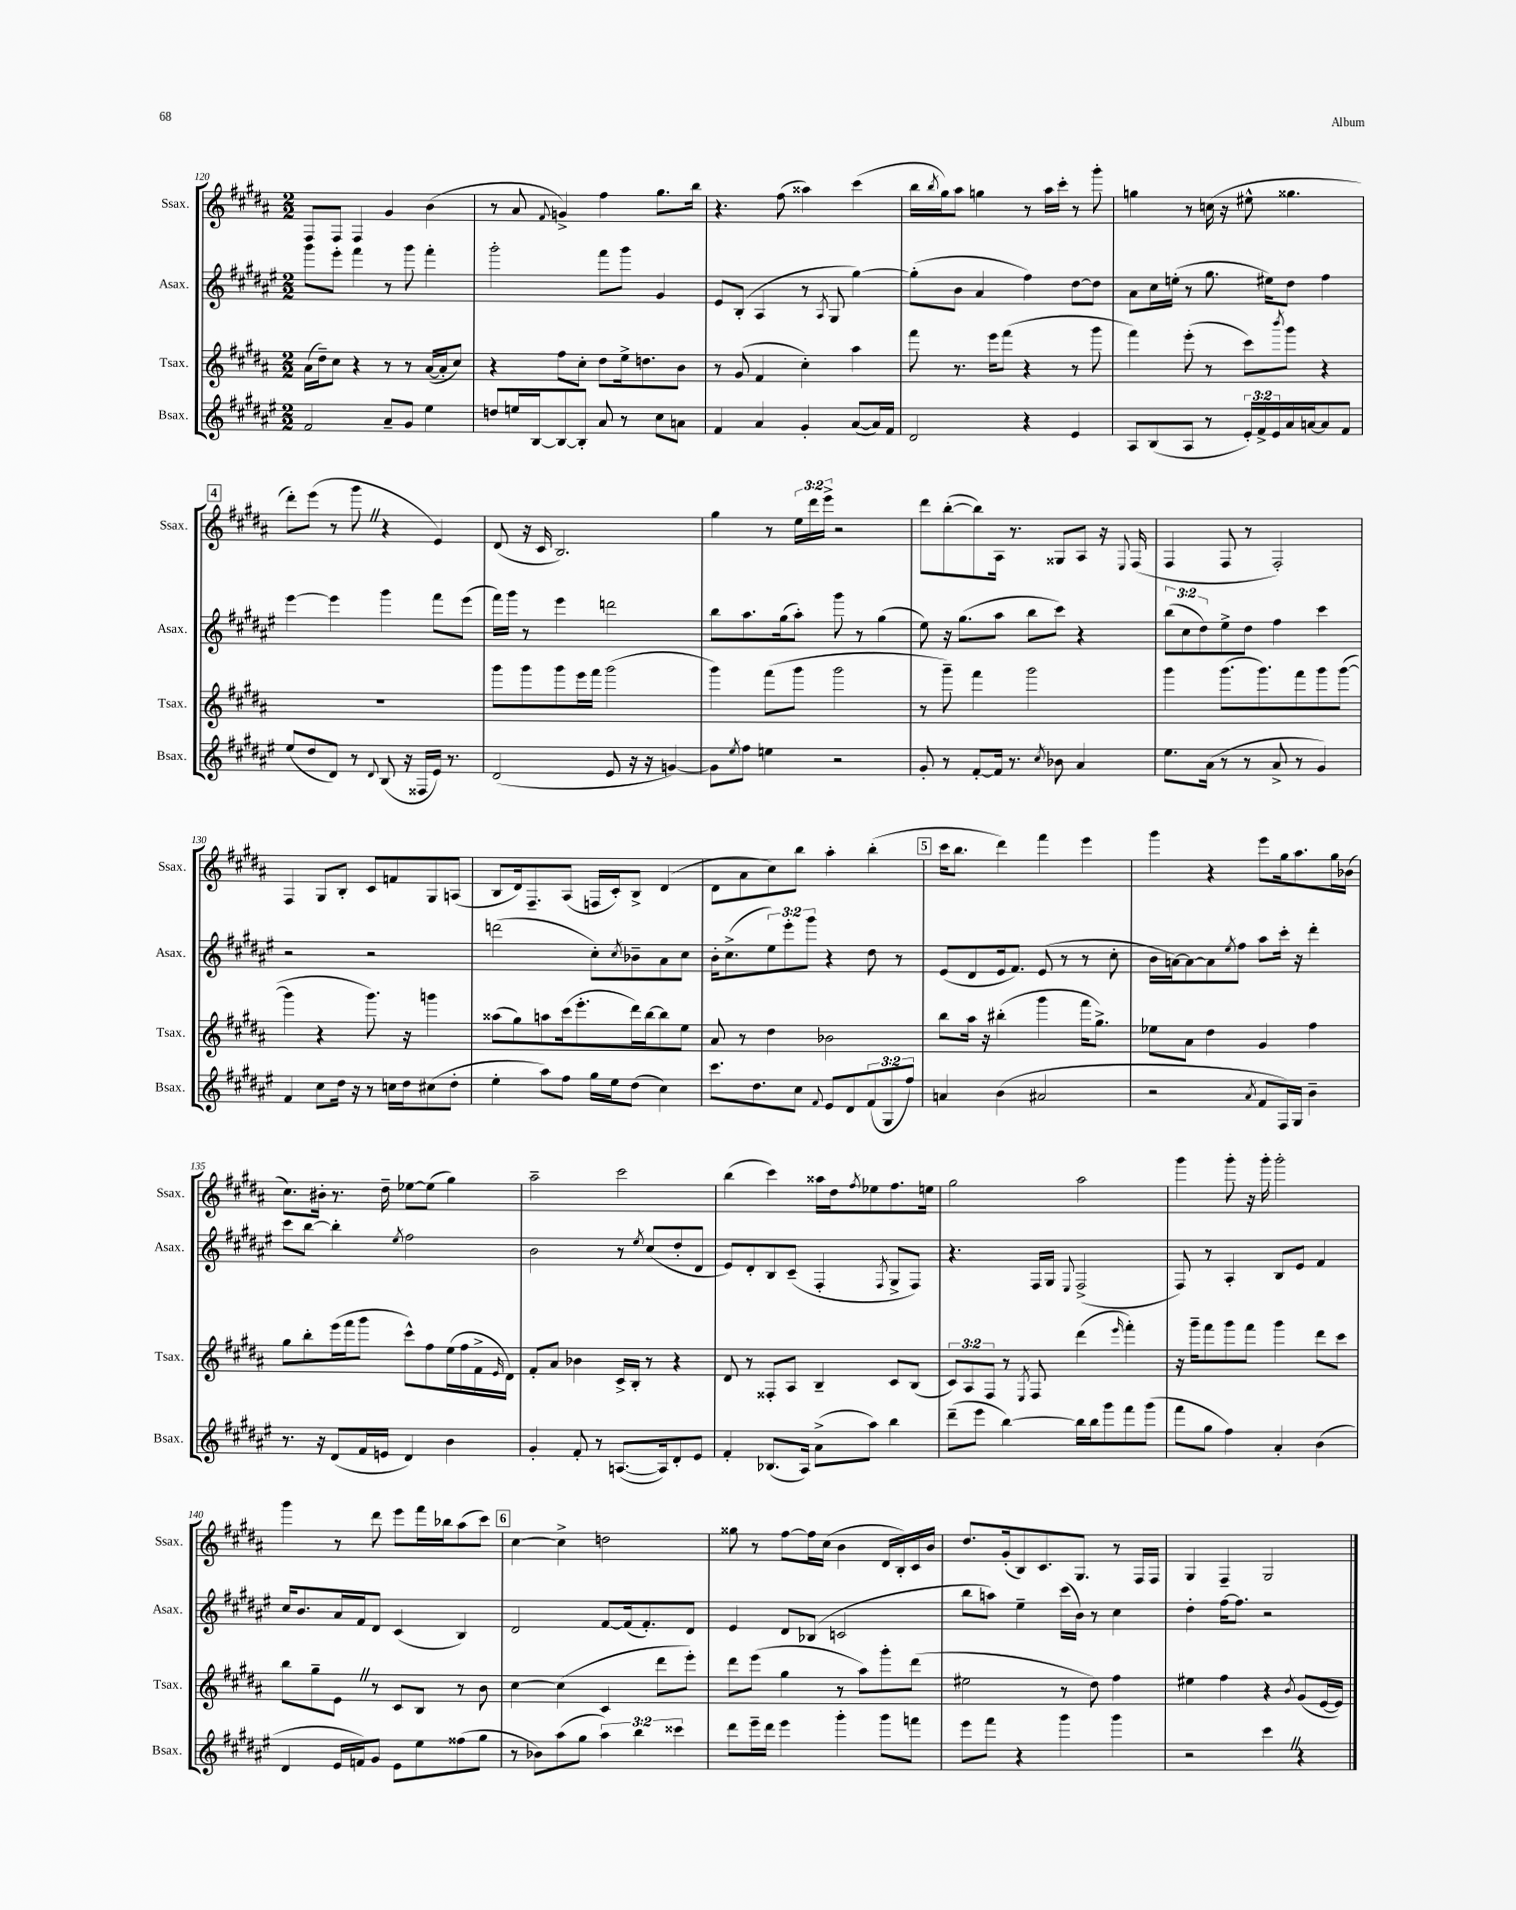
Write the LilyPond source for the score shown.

<<
\new StaffGroup <<
\new Staff = "s0" \with { instrumentName = "Ssax." shortInstrumentName = "Ssax." } {
    \clef treble \key b \major \numericTimeSignature \time 2/2 \override Staff.TupletNumber.text = #tuplet-number::calc-fraction-text
    fis8 fis8 fis4 gis'4 b'4( |
    r8 ais'8 \appoggiatura { fis'8 } g'4->) fis''4 gis''8. b''16 |
    r4. fis''8( aisis''4) cis'''4( |
    b''16 \acciaccatura { b''8 } gis''16) ais''8 g''4 r8 ais''16 cis'''16-. r8 gis'''8-. |
    g''4 r8 c''16( r16 eis''8-^ gisis''4. |
    \mark \markup { \box "4" } dis'''8-.) e'''8( r8 gis'''8 \once \override BreathingSign.text = \markup { \musicglyph "scripts.caesura.straight" } \breathe r4 e'4) |
    dis'8( r16 cis'16 b2.) |
    gis''4 r8 \tuplet 3/2 { e''16 dis'''16 e'''16-> } r2 |
    dis'''8 b''8~-.( b''8) ais16 r8. gisis8 ais8 r16 \appoggiatura { e8 } fis16( |
    fis4 fis8 r8 fis2-.) |
    fis4 gis8 b8-. cis'8 f'8 gis8 a8( |
    b8 dis'16) fis8.-- ais8( f16 cis'16-.) b8-> dis'4( |
    dis'8 ais'8 cis''8) b''8 ais''4-. b''4-.( |
    \mark \markup { \box "5" } cis'''16 b''8. dis'''4) fis'''4 e'''4 |
    gis'''4 r4 e'''8 gis''16 ais''8. gis''16 bes'16( |
    cis''8.) bis'16-. r8. dis''16-- ees''8~ ees''8( gis''4) |
    ais''2-- cis'''2 |
    b''4( cis'''4) aisis''16 dis''16 \acciaccatura { fis''8 } ees''8 fis''8. e''16 |
    gis''2 ais''2 |
    gis'''4 gis'''8-. r16 gis'''16-. gis'''2-. |
    gis'''4 r8 dis'''8 e'''8 fis'''16 bes''16 ais''8( cis'''8) |
    \mark \markup { \box "6" } cis''4~ cis''4-> d''2 |
    gisis''8 r8 fis''8~ fis''16 cis''16( b'4 dis'16 b16-.) cis'16 b'16 |
    dis''8. gis'16-.( b8) cis'8. gis8. r8 fis16 fis16 |
    gis4 fis4-- gis2 \bar "|." |
}
\new Staff = "s1" \with { instrumentName = "Asax." shortInstrumentName = "Asax." } {
    \clef treble \key fis \major \numericTimeSignature \time 2/2 \override Staff.TupletNumber.text = #tuplet-number::calc-fraction-text
    gis'''8 eis'''8-. fis'''4 r8 gis'''8 fis'''4-. |
    gis'''2-. fis'''8 gis'''8 gis'4 |
    eis'8 b8-.( ais4 r8 \acciaccatura { ais8 } gis8 gis''4~) |
    gis''8-.( b'8 ais'4 fis''4) dis''8~ dis''8 |
    ais'8 cis''16 e''16-.( r8 gis''8. eis''16) dis''8 fis''4 |
    \mark \markup { \box "4" } eis'''4~ eis'''4 gis'''4 fis'''8 eis'''8( |
    fis'''16) gis'''16 r8 eis'''4 d'''2 |
    b''8 ais''8. gis''16( ais''8-.) gis'''8 r8 gis''4( |
    eis''8) r16 gis''8.( ais''8 b''8 cis'''8) r4 |
    \tuplet 3/2 { b''8( cis''8 dis''8) } eis''8-> dis''8 fis''4 cis'''4 |
    r2 r2 |
    d'''2( cis''8-.) \acciaccatura { cis''8 } bes'8-- ais'8 cis''8 |
    b'16-. cis''8.->( \tuplet 3/2 { eis''8) eis'''8-. gis'''8 } r4 dis''8 r8 |
    \mark \markup { \box "5" } eis'8( dis'8 eis'16 fis'8.) eis'8( r8 r8 cis''8-. |
    b'16 a'16~) a'8~ a'8 \acciaccatura { eis''8 } fis''8 ais''8 cis'''16-. r16 dis'''4-. |
    cis'''8 b''8~ b''4-. \acciaccatura { eis''8 } fis''2 |
    b'2 r8 \acciaccatura { eis''8 } cis''8( dis''8-. dis'8 |
    eis'8) dis'8-. b8 cis'8--( fis4-. \acciaccatura { fis8 } gis8-> fis8) |
    r4. fis16 gis16 \appoggiatura { eis8 } fis2->( |
    fis8) r8 ais4-. b8 eis'8 fis'4 |
    cis''16 b'8. ais'16 fis'16 dis'8 cis'4( b4) |
    \mark \markup { \box "6" } dis'2 fis'8~ fis'16( fis'8.-.) dis'8 |
    eis'4 dis'8 bes8( c'2 |
    b''8 a''8) eis''4-- cis'''16( b'16) r8 cis''4 |
    dis''4-. fis''16~ fis''8. r2 \bar "|." |
}
\new Staff = "s2" \with { instrumentName = "Tsax." shortInstrumentName = "Tsax." } {
    \clef treble \key b \major \numericTimeSignature \time 2/2 \override Staff.TupletNumber.text = #tuplet-number::calc-fraction-text
    ais'16( dis''16--) cis''8 r4 r8 r8 ais'16~( ais'16-. cis''8) |
    r4 fis''8 cis''8-. dis''8 e''16-> d''8. b'8 |
    r8 gis'8( fis'4 cis''4-.) ais''4 |
    fis'''8 r8. e'''16 fis'''8( r4 r8 gis'''8 |
    fis'''4) e'''8-.( r8 cis'''8) \acciaccatura { b'''8 } gis'''8 r4 |
    \mark \markup { \box "4" } R1 |
    gis'''8 gis'''8 gis'''8 e'''16 fis'''16 gis'''2( |
    gis'''4) fis'''8( gis'''8 gis'''2 |
    r8 gis'''8--) fis'''4 gis'''2 |
    gis'''4 gis'''8.( gis'''8.) fis'''8 gis'''8 gis'''8~( |
    gis'''4 r4 gis'''8.) r16 g'''4 |
    aisis''8( gis''8) a''8 cis'''16( e'''8.-. dis'''16) b''16~ b''8 e''8 |
    ais'8 r8 dis''4 bes'2 |
    \mark \markup { \box "5" } b''8 ais''16 r16 bis''4-.( gis'''4 fis'''16 gis''8.->) |
    ees''8 ais'8 dis''4 gis'4 fis''4 |
    gis''8 b''8-. e'''16( fis'''16 gis'''8 cis'''8-^) fis''8 e''16( fis''16 fis'16-> \grace { e'16 } dis'16) |
    fis'8-. ais'8 bes'4 cis'16-> b16-. r8 r4 |
    dis'8 r8 fisis8-. ais8 b4-- cis'8 b8( |
    \tuplet 3/2 { cis'8) ais8 fis8 } r8 \acciaccatura { e8 } fis8 dis'''4( \grace { e'''16 } fis'''4-.) |
    r16 gis'''16-- fis'''8 gis'''8 fis'''8 gis'''4 dis'''8 cis'''8 |
    b''8 gis''8-- e'8 \once \override BreathingSign.text = \markup { \musicglyph "scripts.caesura.straight" } \breathe r8 cis'8 b8 r8 b'8 |
    \mark \markup { \box "6" } cis''4~ cis''4( cis'4 dis'''8 e'''8-.) |
    dis'''8 e'''8( gis''4 r8 ais''8) gis'''8-. dis'''8( |
    eis''2 r8 dis''8) fis''4 |
    eis''4 fis''4 r4 \acciaccatura { b'8 } gis'8( e'16~ e'16) \bar "|." |
}
\new Staff = "s3" \with { instrumentName = "Bsax." shortInstrumentName = "Bsax." } {
    \clef treble \key fis \major \numericTimeSignature \time 2/2 \override Staff.TupletNumber.text = #tuplet-number::calc-fraction-text
    fis'2 ais'8-- gis'8 eis''4 |
    d''8 e''16 b16~ b8~ b8-. ais'8 r8 cis''8 a'8 |
    fis'4 ais'4 gis'4-. ais'8~( ais'16) fis'16 |
    dis'2 r4 eis'4 |
    ais8 b8( ais8 r8 \tuplet 3/2 { eis'16-.) fis'16-> eis'16 } ais'16 a'16~ a'8 fis'8 |
    \mark \markup { \box "4" } eis''8( dis''8 dis'8) r8 \appoggiatura { dis'8 } b8( r16 fisis16 eis'16) r8. |
    dis'2( eis'8 r16 r16 g'4~) |
    g'8 \acciaccatura { eis''8 } fis''8 e''4 r2 |
    gis'8-. r8 fis'8~-. fis'16 r8. \acciaccatura { cis''8 } bes'8 ais'4 |
    eis''8. ais'16( r8 r8 ais'8-> r8 gis'4) |
    fis'4 cis''8 dis''16 r16 r8 c''16 dis''16 cis''8( dis''8-. |
    eis''4-. ais''8) fis''8 gis''16 eis''16 dis''8( cis''4) |
    cis'''8. dis''8. cis''8 \appoggiatura { fis'8 } eis'8 dis'8 \tuplet 3/2 { fis'8( gis8 fis''8) } |
    \mark \markup { \box "5" } a'4 b'4( ais'2 |
    r2 \acciaccatura { ais'8 } fis'8 fis16) gis16 b'4-- |
    r8. r16 dis'8( fis'16 e'16 dis'4) b'4 |
    gis'4-. fis'8-. r8 a8.~( a16) dis'8-. eis'8 |
    fis'4-. bes8.( ais16) ais'8->( ais''8) b''4 |
    dis'''8--( eis'''8 b''4~) b''16 b''16 gis'''8 fis'''8 gis'''8( |
    fis'''8 gis''8 fis''4) ais'4-. b'4( |
    dis'4 eis'16 f'16) gis'8 eis'8 eis''8 fisis''8( gis''8 |
    \mark \markup { \box "6" } r8 bes'8) ais''8( gis''8 \tuplet 3/2 { ais''4) b''4 cisis'''4 } |
    dis'''8 eis'''16-- dis'''16 eis'''4 gis'''4-. gis'''8 f'''8 |
    eis'''8 fis'''8 r4 gis'''4 gis'''4 |
    r2 cis'''4 \once \override BreathingSign.text = \markup { \musicglyph "scripts.caesura.straight" } \breathe r4 \bar "|." |
}
>>
>>
\layout { \context { \Score currentBarNumber = #120 } }
